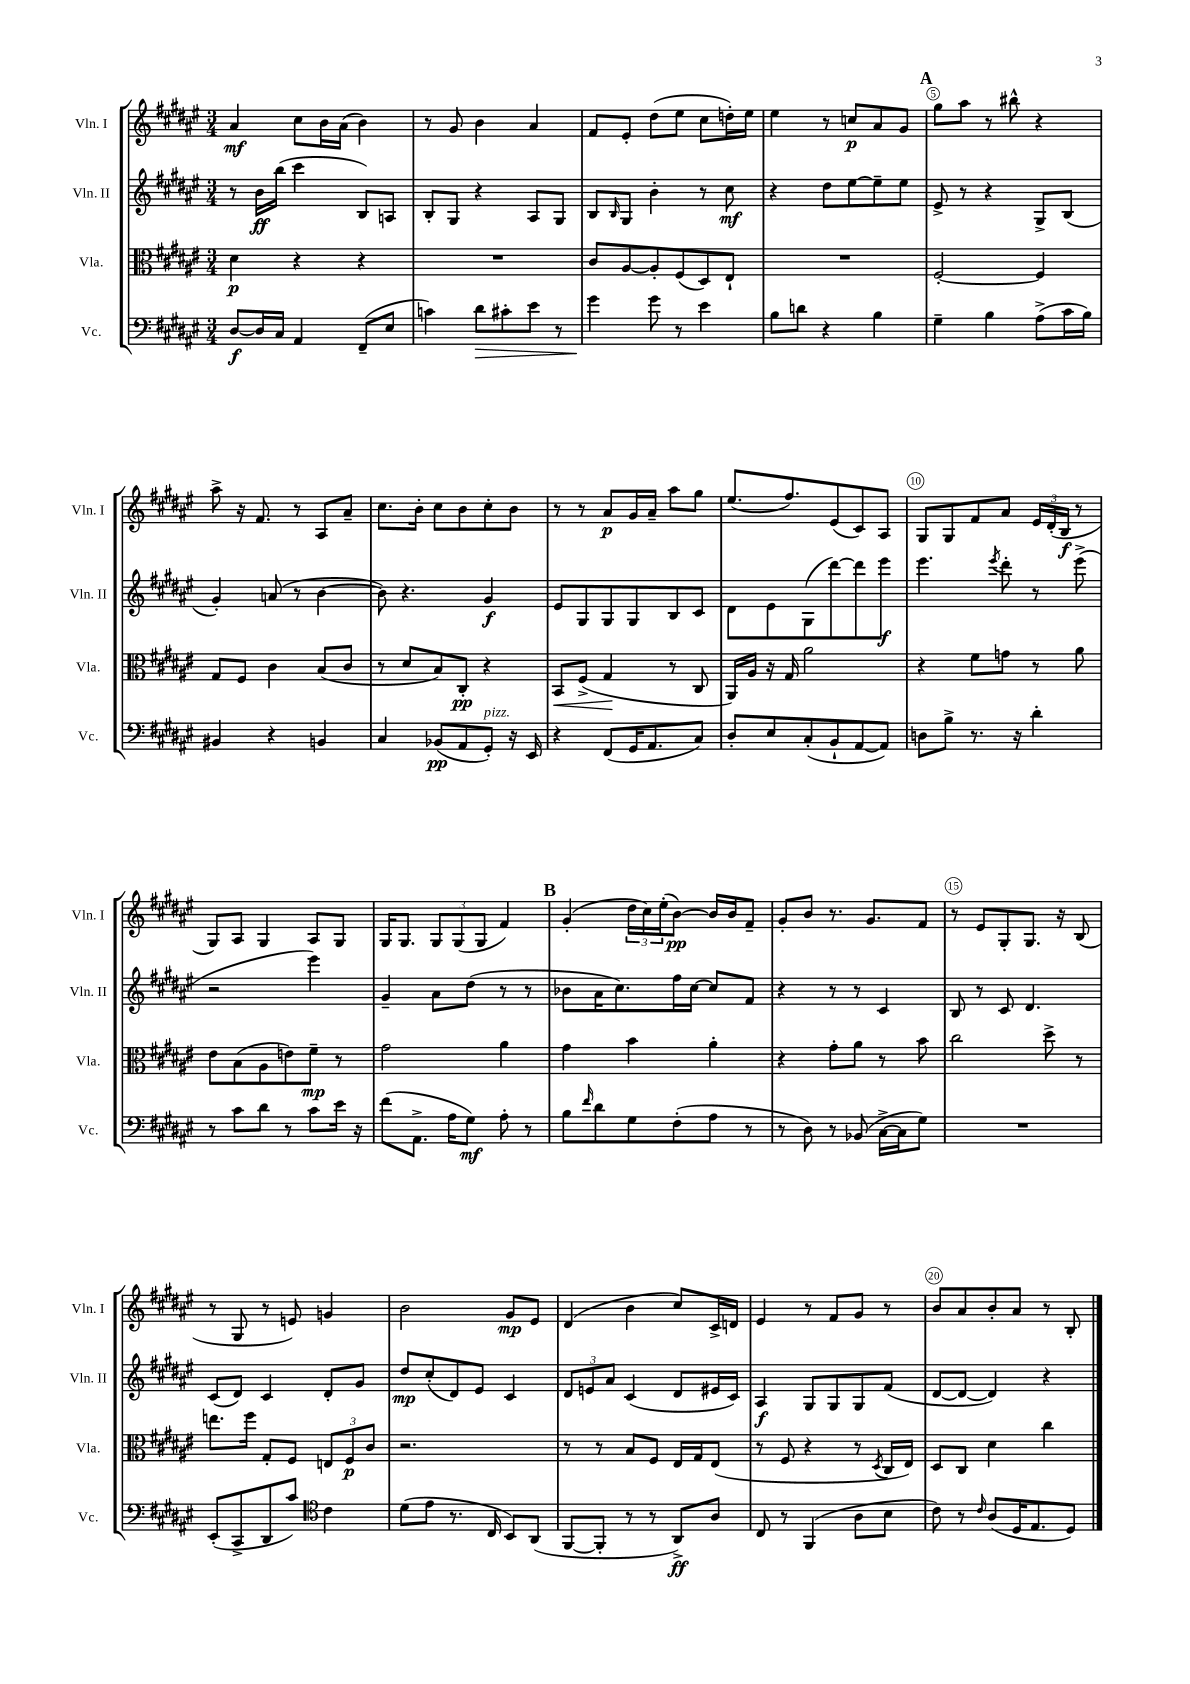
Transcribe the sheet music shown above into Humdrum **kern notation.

**kern	**kern	**kern	**kern
*staff4	*staff3	*staff2	*staff1
*clefF4	*clefC3	*clefG2	*clefG2
*k[f#c#g#d#a#e#]	*k[f#c#g#d#a#e#]	*k[f#c#g#d#a#e#]	*k[f#c#g#d#a#e#]
*M3/4	*M3/4	*M3/4	*M3/4
[8D#	4d#	8r	4a#
16D#]	.	16b	.
16C#	.	(16bb	.
4AA#	4r	4ccc#	8cc#
.	.	.	16b
.	.	.	(16a#
(8FF#~	4r	8B)	4b)
8E#	.	8A	.
=	=	=	=
4c)	2.r	8B'	8r
.	.	8G#	8g#
8d#	.	4r	4b
8c#'	.	.	.
8e#	.	8A#	4a#
8r	.	8G#	.
=	=	=	=
4g#	8c#	8B	8f#
.	.	16qqB	.
.	[8A#	8G#	8e#'
8g#	8A#']	4b'	(8dd#
8r	(8F#	.	8ee#
4e#	8D#)	8r	8cc#
.	8E#`	8cc#	16dd')
.	.	.	16ee#
=	=	=	=
8B	2.r	4r	4ee#
8d	.	.	.
4r	.	8dd#	8r
.	.	[8ee#	8cc
4B	.	8ee#~]	8a#
.	.	8ee#	8g#
=	=	=	=
4G#~	[2F#'	8e#^	8gg#
.	.	8r	8aa#
4B	.	4r	8r
.	.	.	8bb#^^
(8A#^	4F#]	8G#^	4r
16c#	.	(8B	.
16B)	.	.	.
=	=	=	=
4BB#	8G#	4g#')	8aa#^
.	8F#	.	16r
.	.	.	8.f#
4r	4c#	(8a	.
.	.	8r	8r
4BB	(8B	[4b	8A#
.	8c#	.	8a#~
=	=	=	=
4C#	8r	8b])	8.cc#
.	8d#	4.r	.
.	.	.	16b'
(8BB-	8B)	.	8cc#
8AA#	8C#'	.	8b
8GG#')	4r	4g#	8cc#'
16r	.	.	8b
16EE#	.	.	.
=	=	=	=
4r	8BB	8e#	8r
.	(8F#^	8G#	8r
(8FF#	4G#	8G#	8a#
16GG#	.	8G#	16g#
8.AA#	.	.	16a#~
.	8r	8B	8aa#
8C#)	8C#	8c#	8gg#
=	=	=	=
8D#'	16AA#)	8d#	(8.ee#
.	16A#	.	.
8E#	16r	8e#	.
.	16G#	.	8.ff#)
(8C#'	2a#	(8G#	.
8BB`	.	[8ddd#)	(8e#
[8AA#	.	8ddd#]	8c#)
8AA#])	.	8eee#	8A#
=	=	=	=
8D	4r	4.eee#	8G#
8B^	.	.	8G#
8.r	8f#	.	8f#
.	.	8qeee#	.
.	8g	8ddd#'	8a#
16r	.	.	.
4d#'	8r	8r	24e#
.	.	.	(24d#'
.	.	.	24B
.	8a#	(8eee#^	8r
=	=	=	=
8r	8e#	2r	8G#)
8c#	(8B	.	8A#
8d#	8A#	.	4G#
8r	8e)	.	.
8c#	8f#~	4eee#)	8A#
16e#	8r	.	8G#
16r	.	.	.
=	=	=	=
(8f#	2g#	4g#~	16G#
.	.	.	8.G#
8.AA#^	.	.	.
.	.	8a#	12G#
16A#	.	.	.
.	.	.	(12G#
8G#)	.	(8dd#	.
.	.	.	12G#
8A#'	4a#	8r	4f#)
8r	.	8r	.
=	=	=	=
8B	4g#	8b-	(4g#'
16qqf#	.	.	.
8d#	.	16a#	.
.	.	8.cc#)	.
8G#	4b	.	24dd#
.	.	.	24cc#)
.	.	.	(24ee#'
(8F#'	.	16ff#	[8b)
.	.	[16cc#	.
8A#	4a#'	8cc#]	16b]
.	.	.	16b
8r	.	8f#	8f#~
=	=	=	=
8r	4r	4r	8g#'
8D#)	.	.	8b
8r	8g#'	8r	8.r
(8BB-	8a#	8r	.
.	.	.	8.g#
[16C#^	8r	4c#	.
16C#]	.	.	.
8G#)	8b	.	8f#
=	=	=	=
2.r	2cc#	8B	8r
.	.	8r	8e#
.	.	8c#	8G#'
.	.	4.d#	8.G#
.	8dd#^	.	.
.	.	.	16r
.	8r	.	(8B
=	=	=	=
(8EE#'	8.ee	(8c#	8r
8CC#^	.	8d#)	8G#
.	16ff#	.	.
8DD#	8G#'	4c#	8r
8c#)	8F#	.	8e)
*clefC4	*	*	*
4c#	12E	8d#'	4g
.	12F#	.	.
.	.	8g#	.
.	12c#	.	.
=	=	=	=
(8d#	2.r	8dd#	2b
8e#	.	(8cc#'	.
8.r	.	8d#)	.
.	.	8e#	.
16C#	.	.	.
8BB)	.	4c#	8g#
(8AA#	.	.	8e#
=	=	=	=
[8FF#	8r	12d#	(4d#
.	.	12e	.
8FF#']	8r	.	.
.	.	12a#	.
8r	8B	(4c#	4b
8r	8F#	.	.
8AA#^)	16E#	8d#	8cc#)
.	16G#	.	.
8A#	(8E#	16e#	16c#^
.	.	16c#)	16d
=	=	=	=
8C#	8r	4A#	4e#
8r	8F#	.	.
(4FF#	4r	8G#	8r
.	.	8G#	8f#
8A#	8r	8G#	8g#
.	8qD#	.	.
8B	16C#	(8f#	8r
.	16E#)	.	.
=	=	=	=
8c#)	8D#	[8d#	8b
8r	8C#	8d#_	8a#
16qqc#	.	.	.
(8A#	4d#	4d#])	8b'
16D#	.	.	8a#
8.E#	.	.	.
.	4cc#	4r	8r
8D#)	.	.	8B'
==	==	==	==
*-	*-	*-	*-
